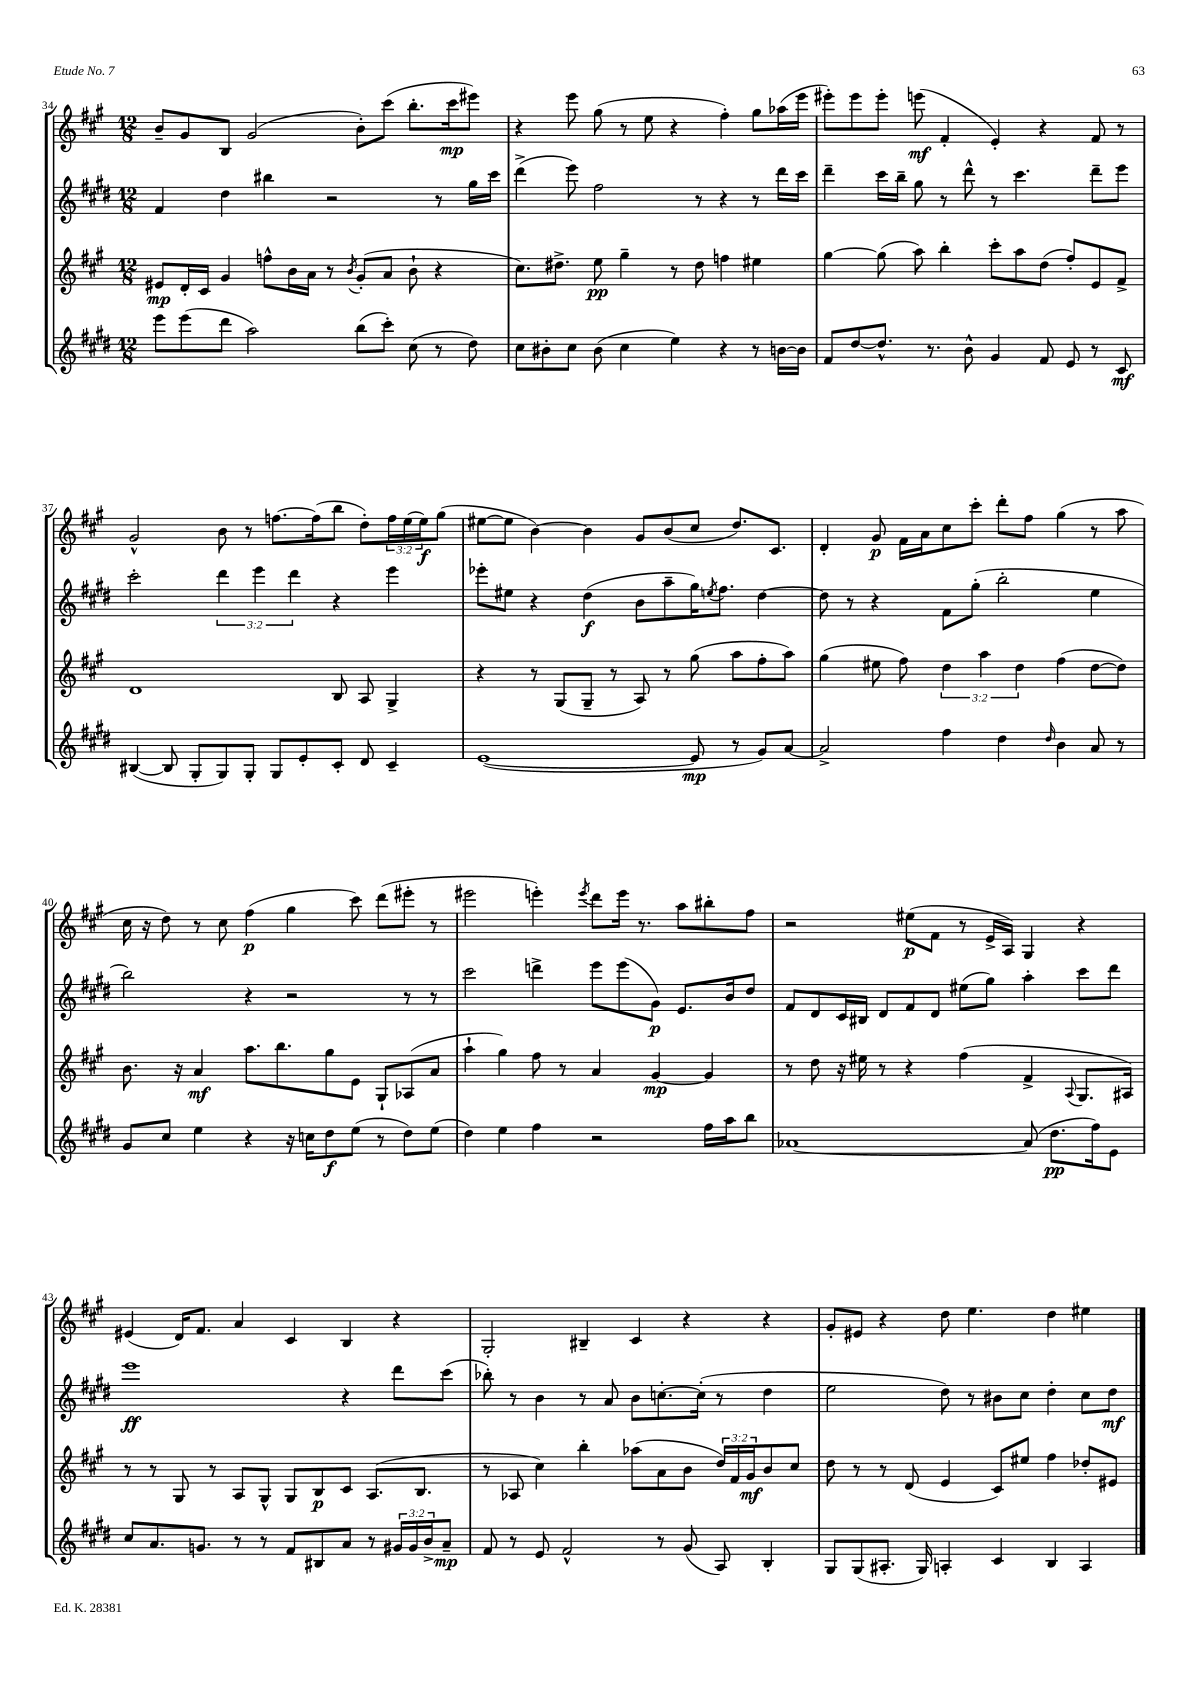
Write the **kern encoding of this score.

**kern	**dynam	**kern	**dynam	**kern	**dynam	**kern	**dynam
*part4	*part4	*part3	*part3	*part2	*part2	*part1	*part1
*staff4	*staff4	*staff3	*staff3	*staff2	*staff2	*staff1	*staff1
*clefG2	*	*clefG2	*	*clefG2	*	*clefG2	*
*k[f#c#g#d#]	*	*k[f#c#g#]	*	*k[f#c#g#d#]	*	*k[f#c#g#]	*
*M12/8	*	*M12/8	*	*M12/8	*	*M12/8	*
=34	=34	=34	=34	=34	=34	=34	=34
8eee\L	.	8e#X/L	mp	4f#/	.	8b~/L	.
(8eee\	.	16d'/L	.	.	.	8g#/	.
.	.	16c#/JJ	.	.	.	.	.
8ddd#\J	.	4g#/	.	4dd#\	.	8B/J	.
2aa\)	.	.	.	.	.	(2g#/	.
.	.	8ffn^^\L	.	4bb#X\	.	.	.
.	.	16b\L	.	.	.	.	.
.	.	16a\JJ	.	.	.	.	.
.	.	8r	.	2r	.	.	.
.	.	8qb/	.	.	.	.	.
(8bb\L	.	(8g#'/L	.	.	.	8b'\L)	.
8ccc#'\J)	.	8a/J	.	.	.	(8ccc#\J	.
(8cc#\	.	8b`\	.	.	.	8.bb'\L	.
8r	.	4r	.	8r	.	.	.
.	.	.	.	.	.	16ccc#\k	mp
8dd#\)	.	.	.	16gg#\LL	.	8eee#X\J)	.
.	.	.	.	16ccc#\JJ	.	.	.
=35	=35	=35	=35	=35	=35	=35	=35
8cc#\L	.	8.cc#\L)	.	(4ddd#^\	.	4r	.
8b#X'\	.	.	.	.	.	.	.
.	.	8.dd#X^\J	.	.	.	.	.
8cc#\J	.	.	.	8eee\)	.	8eee\	.
(8b#\	.	8ee\	pp	2ff#\	.	(8gg#\	.
4cc#\	.	4gg#~\	.	.	.	8r	.
.	.	.	.	.	.	8ee\	.
4ee\)	.	8r	.	.	.	4r	.
.	.	8dd#\	.	8r	.	.	.
4r	.	4ffn\	.	4r	.	4ff#'\)	.
8r	.	4ee#X\	.	8r	.	8gg#\L	.
[16bn\LL	.	.	.	16ddd#\LL	.	(16aa-X\L	.
16b\JJ]	.	.	.	16ccc#\JJ	.	16eee\JJ	.
=36	=36	=36	=36	=36	=36	=36	=36
8f#/L	.	[4gg#\	.	4ddd#~\	.	8eee#X'\L)	.
[8dd#/	.	.	.	.	.	8eee#\	.
8.dd#^^/J]	.	(8gg#\]	.	16ccc#\LL	.	8eee#'\J	.
.	.	.	.	16bb~\JJ	.	.	.
.	.	8aa\)	.	8gg#\	.	(8eeen\	mf
8.r	.	.	.	.	.	.	.
.	.	4bb'\	.	8r	.	4f#'/	.
8b^^\	.	.	.	8ddd#^^\	.	.	.
4g#/	.	8ccc#'\L	.	8r	.	4e'/)	.
.	.	8aa\	.	4.ccc#\	.	.	.
8f#/	.	(8dd\J	.	.	.	4r	.
8e/	.	8ff#'/L)	.	.	.	.	.
8r	.	8e/	.	8ddd#~\L	.	8f#/	.
8c#/	mf	8f#^/J	.	8eee\J	.	8r	.
!!LO:LB:g=z
=37	=37	=37	=37	=37	=37	=37	=37
([4B#X/	.	1d	.	2ccc#'\	.	2g#^^/	.
8B#/]	.	.	.	.	.	.	.
8G#'/L	.	.	.	.	.	.	.
8G#/)	.	.	.	6ddd#\	.	8b\	.
8G#'/J	.	.	.	.	.	8r	.
.	.	.	.	6eee\	.	.	.
8G#/L	.	.	.	.	.	[8.ffn\L	.
.	.	.	.	6ddd#\	.	.	.
8e'/	.	.	.	.	.	.	.
.	.	.	.	.	.	(16ff\k]	.
8c#'/J	.	8B/	.	4r	.	8bb\J	.
8d#/	.	8A/	.	.	.	8dd'\L)	.
4c#~/	.	4G#^/	.	4eee\	.	24ff\L	.
.	.	.	.	.	.	(24ee\	.
.	.	.	.	.	.	24ee\J)	f
.	.	.	.	.	.	(8gg#\J	.
=38	=38	=38	=38	=38	=38	=38	=38
([1e	.	4r	.	8eee-X'\L	.	[8ee#X\L	.
.	.	.	.	8ee#X\J	.	8ee#\J]	.
.	.	8r	.	4r	.	[4b\)	.
.	.	(8G#/L	.	.	.	.	.
.	.	8G#~/J	.	(4dd#\	f	4b\]	.
.	.	8r	.	.	.	.	.
.	.	8A/)	.	8b\L	.	8g#/L	.
.	.	8r	.	8aa~\	.	(8b/	.
8e/]	mp	(8gg#\	.	16gg#\K)	.	8cc#/J	.
.	.	.	.	8qeen/	.	.	.
.	.	.	.	8.ff#\J	.	.	.
8r	.	8aa\L	.	.	.	8.dd/L)	.
8g#/L)	.	8ff#'\	.	[4dd#\	.	.	.
.	.	.	.	.	.	8.c#/J	.
[8a/J	.	8aa\J)	.	.	.	.	.
=39	=39	=39	=39	=39	=39	=39	=39
2a^/]	.	(4gg#\	.	8dd#\]	.	4d'/	.
.	.	.	.	8r	.	.	.
.	.	8ee#X\	.	4r	.	8g#/	p
.	.	8ff#\)	.	.	.	16f#\LL	.
.	.	.	.	.	.	16a\J	.
4ff#\	.	6dd\	.	8f#\L	.	8cc#\	.
.	.	.	.	(8gg#'\J	.	8ccc#'\J	.
.	.	6aa\	.	.	.	.	.
4dd#\	.	.	.	2bb'\	.	8ddd'\L	.
.	.	6dd\	.	.	.	.	.
.	.	.	.	.	.	8ff#\J	.
16qqdd#/	.	.	.	.	.	.	.
4b\	.	(4ff#\	.	.	.	(4gg#\	.
8a/	.	[8dd\L	.	4ee\	.	8r	.
8r	.	8dd\J])	.	.	.	8aa\	.
!!LO:LB:g=z
=40	=40	=40	=40	=40	=40	=40	=40
8g#/L	.	8.b\	.	2bb\)	.	16cc#\	.
.	.	.	.	.	.	16r	.
8cc#/J	.	.	.	.	.	8dd\)	.
.	.	16r	.	.	.	.	.
4ee\	.	4a/	mf	.	.	8r	.
.	.	.	.	.	.	8cc#\	.
4r	.	8.aa\L	.	4r	.	(4ff#\	p
.	.	8.bb\	.	.	.	.	.
16r	.	.	.	2r	.	4gg#\	.
16ccn\KL	.	.	.	.	.	.	.
8dd#\	f	8gg#\	.	.	.	.	.
(8ee\J	.	8e\J	.	.	.	8ccc#\)	.
8r	.	8G#`/L	.	.	.	(8ddd\L	.
8dd#\L)	.	(8A-X/	.	8r	.	8eee#X'\J	.
(8ee\J	.	8a/J	.	8r	.	8r	.
=41	=41	=41	=41	=41	=41	=41	=41
4dd#\)	.	4aa`\	.	2ccc#\	.	2eee#X\	.
4ee\	.	4gg#\)	.	.	.	.	.
4ff#\	.	8ff#\	.	4dddn^\	.	4eeen'\)	.
.	.	8r	.	.	.	.	.
.	.	.	.	.	.	8qeee/	.
2r	.	4a/	.	8eee\L	.	8ddd\L	.
.	.	.	.	(8eee\	.	16eee\Jk	.
.	.	.	.	.	.	8.r	.
.	.	[4g#/	mp	8g#\J)	p	.	.
.	.	.	.	8.e/L	.	8aa\L	.
16ff#\LL	.	4g#/]	.	.	.	8bb#X'\	.
16aa\J	.	.	.	16b/k	.	.	.
8bb\J	.	.	.	8dd#/J	.	8ff#\J	.
=42	=42	=42	=42	=42	=42	=42	=42
[1a-X	.	8r	.	8f#/L	.	2r	.
.	.	8dd\	.	8d#/	.	.	.
.	.	16r	.	16c#/L	.	.	.
.	.	16ee#X\	.	16B#X/JJ	.	.	.
.	.	8r	.	8d#/L	.	.	.
.	.	4r	.	8f#/	.	(8ee#X\L	p
.	.	.	.	8d#/J	.	8f#\J	.
.	.	(4ff#\	.	(8ee#X\L	.	8r	.
.	.	.	.	8gg#\J)	.	16e^/LL	.
.	.	.	.	.	.	16A/JJ)	.
(8a-/]	.	4f#^/	.	4aa'\	.	4G#/	.
8.dd#\L	pp	.	.	.	.	.	.
.	.	8qqA/	.	.	.	.	.
.	.	8.G#/L	.	8ccc#\L	.	4r	.
16ff#\k)	.	.	.	.	.	.	.
8e\J	.	.	.	8ddd#\J	.	.	.
.	.	16A#X/Jk)	.	.	.	.	.
!!LO:LB:g=z
=43	=43	=43	=43	=43	=43	=43	=43
8cc#/L	.	8r	.	1eee	ff	(4e#X/	.
8.a/	.	8r	.	.	.	.	.
.	.	8G#/	.	.	.	16d/KL)	.
8.gn/J	.	.	.	.	.	8.f#/J	.
.	.	8r	.	.	.	.	.
8r	.	8A/L	.	.	.	4a/	.
8r	.	8G#^^/J	.	.	.	.	.
8f#/L	.	8G#/L	.	.	.	4c#/	.
8B#X/	.	8B/	p	.	.	.	.
8a/J	.	8c#/J	.	4r	.	4B/	.
8r	.	(8.A/L	.	.	.	.	.
24g#X/LL	.	.	.	8ddd#\L	.	4r	.
24g#/	.	.	.	.	.	.	.
.	.	8.B/J	.	.	.	.	.
24b^/J	.	.	.	.	.	.	.
8a~/J	mp	.	.	(8ccc#\J	.	.	.
=44	=44	=44	=44	=44	=44	=44	=44
8f#/	.	8r	.	8bb-X'\)	.	2G#'/	.
8r	.	8A-X/	.	8r	.	.	.
8e/	.	4cc#\)	.	4b\	.	.	.
2f#^^/	.	.	.	.	.	.	.
.	.	4bb'\	.	8r	.	4B#X~/	.
.	.	.	.	8a/	.	.	.
.	.	(8aa-X\L	.	8b\L	.	4c#/	.
8r	.	8a\	.	[8.ccn'\	.	.	.
(8g#/	.	8b\J	.	.	.	4r	.
.	.	.	.	(16cc'\Jk]	.	.	.
8A/)	.	24dd/LL)	.	8r	.	.	.
.	.	24f#/	.	.	.	.	.
.	.	24g#/J	mf	.	.	.	.
4B'/	.	8b/	.	4dd#\	.	4r	.
.	.	8cc#/J	.	.	.	.	.
=45	=45	=45	=45	=45	=45	=45	=45
8G#/L	.	8dd\	.	2ee\	.	8g#'/L	.
(8G#/	.	8r	.	.	.	8e#X/J	.
8.A#X'/J	.	8r	.	.	.	4r	.
.	.	(8d/	.	.	.	.	.
16G#/)	.	.	.	.	.	.	.
4An'/	.	4e/	.	8dd#\)	.	8dd\	.
.	.	.	.	8r	.	4.ee\	.
4c#/	.	8c#/L)	.	8b#X\L	.	.	.
.	.	8ee#X/J	.	8cc#\J	.	.	.
4B/	.	4ff#\	.	4dd#'\	.	4dd\	.
4A/	.	8dd-X'/L	.	8cc#\L	.	4ee#X\	.
.	.	8e#X/J	.	8dd#\J	mf	.	.
==	==	==	==	==	==	==	==
*-	*-	*-	*-	*-	*-	*-	*-
